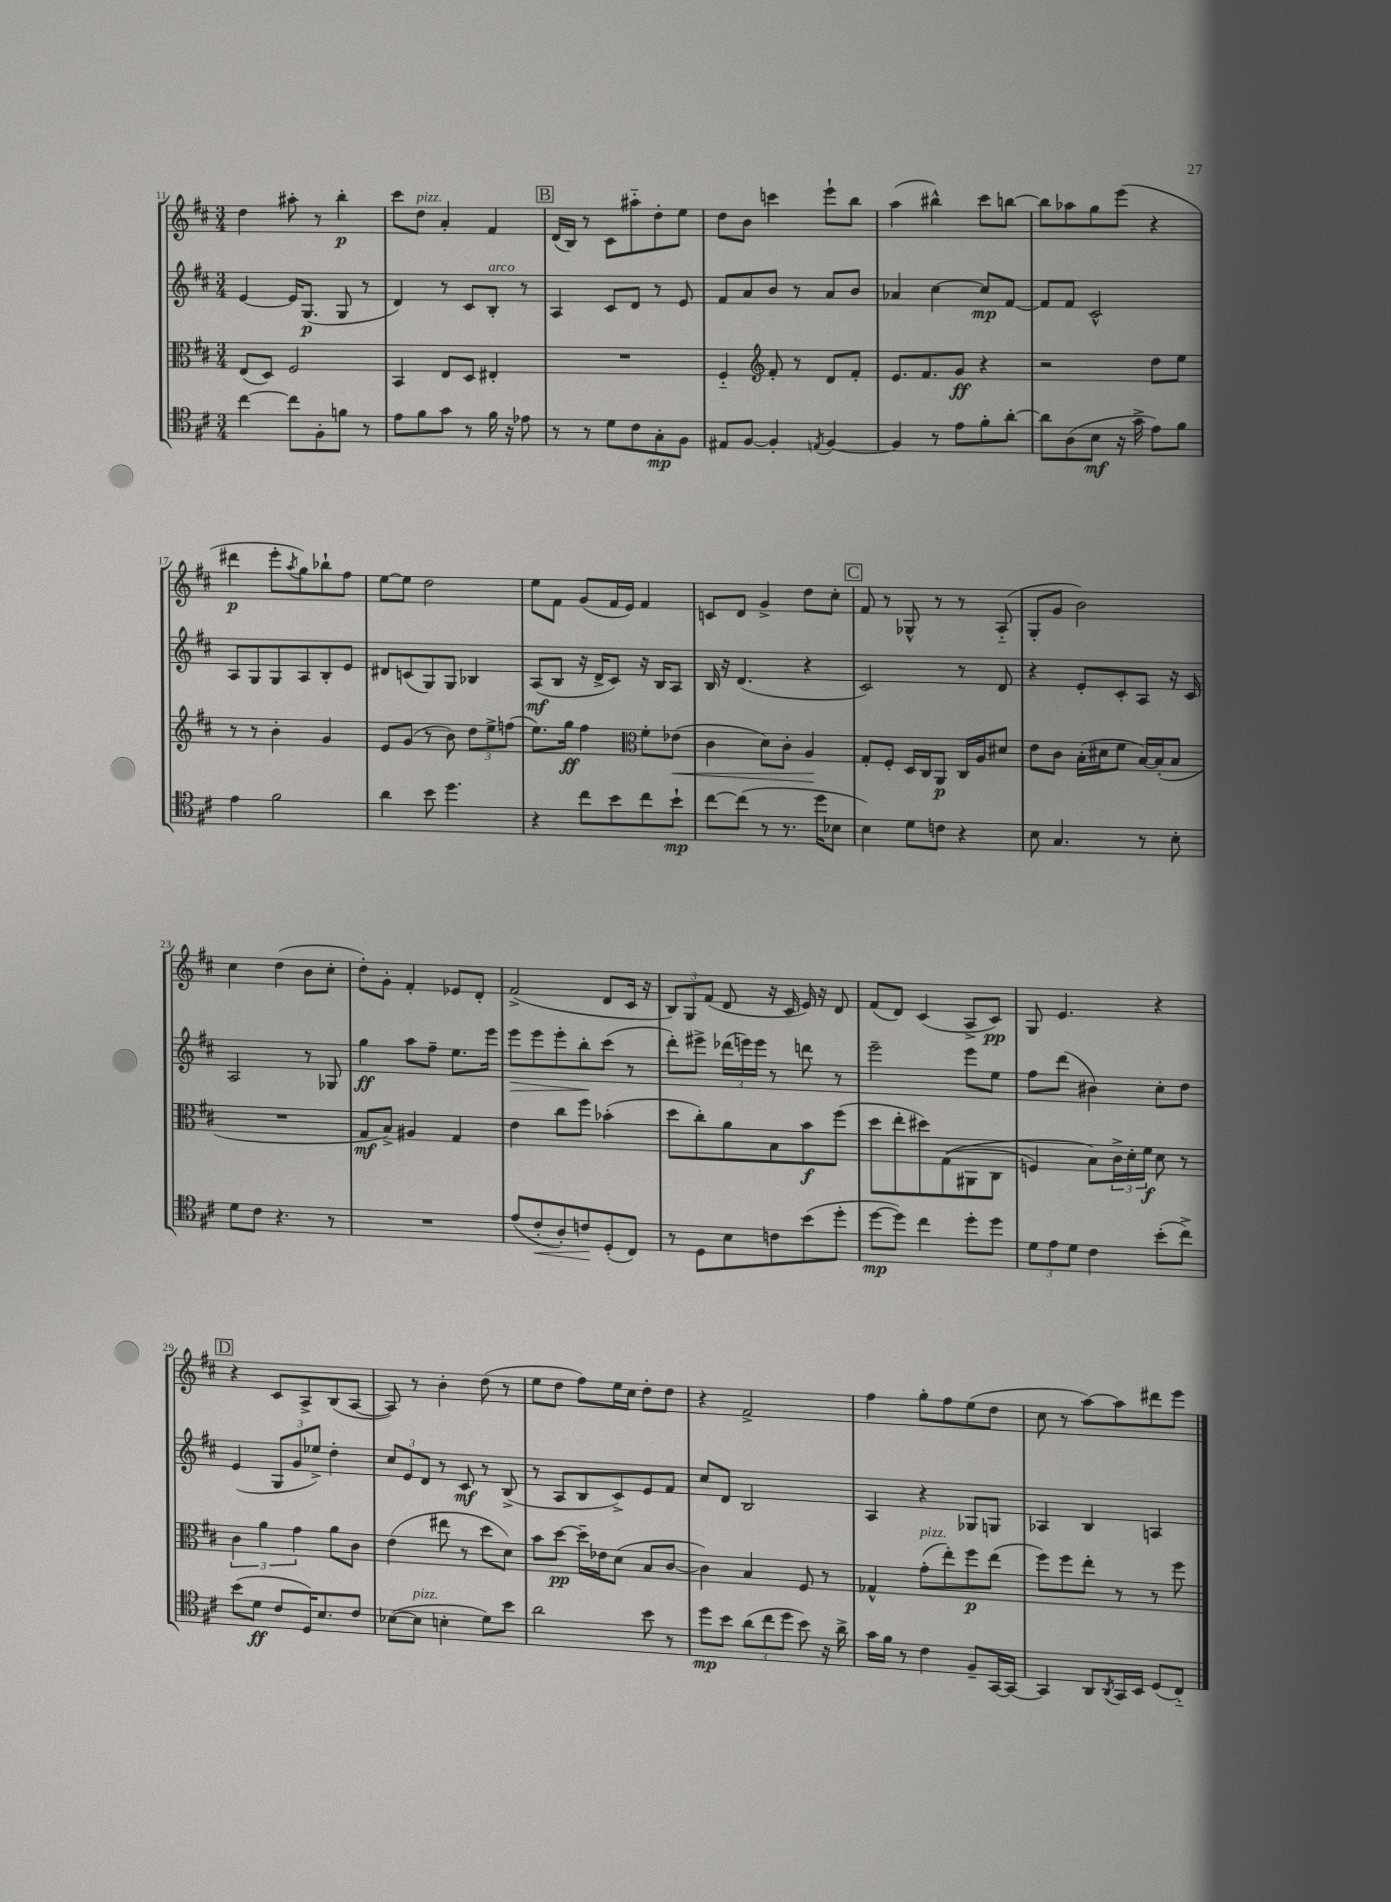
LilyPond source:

<<
\new StaffGroup <<
\new Staff = "s0" {
    \clef treble \key d \major \numericTimeSignature \time 3/4
    d''4 ais''8-. r8 b''4-.\p |
    cis'''8 d''8^\markup { \italic "pizz." } a'4-. fis'4 |
    \mark \markup { \box "B" } d'16( b16) r8 cis'8 ais''8-_ d''8-. e''8 |
    d''8 b'8 c'''4 e'''8-! b''8 |
    a''4( bis''4-^) cis'''8 b''8~ |
    b''8 aes''8 g''8 e'''8( r4 |
    dis'''4\p e'''8-. \acciaccatura { a''8 } g''8) bes''8-! fis''8 |
    e''8~ e''8 d''2 |
    e''8 fis'8 g'8( fis'16 e'16) fis'4 |
    c'8 d'8 g'4-> d''8 cis''8-. |
    \mark \markup { \box "C" } fis'8 r8 ges8-^ r8 r8 a8-_( |
    g8-. g'8 b'2) |
    cis''4 d''4( b'8 cis''8-. |
    d''8-.) g'8-. fis'4-. ees'8 d'8-. |
    fis'2->( d'8 cis'16 r16 |
    \tuplet 3/2 { b8) g8 fis'8( } d'8 r16 cis'16 e'16) r16 d'8 |
    fis'8( d'8) cis'4( a8-> cis'8\pp) |
    g8 e'4. r4 |
    \mark \markup { \box "D" } r4 cis'8 a8-> b8( a8~ |
    a8) r8 b'4-. d''8( r8 |
    e''8 d''8 fis''8) e''16 cis''16 d''8-. d''8 |
    r4 fis'2-> |
    fis''4 g''8-. fis''8 e''8( d''8 |
    cis''8 r8 a''8~) a''8 dis'''8 e'''8 \bar "|." |
}
\new Staff = "s1" {
    \clef treble \key d \major \numericTimeSignature \time 3/4
    e'4~ e'16 g8.\p( g8 r8 |
    d'4) r8 cis'8 b8-.^\markup { \italic "arco" } r8 |
    \mark \markup { \box "B" } a4 cis'8 d'8 r8 e'8 |
    fis'8 a'8 b'8 r8 a'8 b'8 |
    aes'4 cis''4~ cis''8\mp fis'8~ |
    fis'8 fis'8 cis'2-^ |
    a8 g8 g8 a8 b8-. e'8 |
    dis'8 c'8( g8) g8 bes4 |
    a8\mf( b8 r16 d'16-> cis'8) r16 b16 a8 |
    b16 r16 d'4.( r4 |
    \mark \markup { \box "C" } cis'2) r8 d'8 |
    r4 e'8-. cis'8-. a8 r16 cis'16 |
    a2 r8 ges8 |
    g''4\ff a''8 fis''8-- e''8. e'''16 |
    e'''8\> e'''8 e'''8-. b''8-.\! cis'''8( r8 |
    d'''8-.) eis'''8-> \tuplet 3/2 { des'''16( e'''16) e'''16 } r8 d'''8 r8 |
    e'''2-- e'''8 e''8 |
    fis''8 d'''8( bis'4) cis''8-. d''8 |
    \mark \markup { \box "D" } e'4( \tuplet 3/2 { g8 g'8 ees''8->) } d''4-. |
    \tuplet 3/2 { cis''8 e'8 d'8 } r8 cis'8\mf r8 b8->( |
    r8 a8 b8 cis'8->) e'8 fis'8 |
    cis''8 d'8 b2 |
    a4 r4 ges8 g8 |
    aes4 b4 a4 \bar "|." |
}
\new Staff = "s2" {
    \clef alto \key d \major \numericTimeSignature \time 3/4
    e8( d8) fis2 |
    b,4 e8 d8 eis4-. |
    \mark \markup { \box "B" } R2. |
    fis4-_ \clef treble fis'8-. r8 d'8 fis'8-. |
    e'8. fis'8. g'8\ff r4 |
    r2 d''8 e''8 |
    r8 r8 b'4-. g'4 |
    e'8 g'8( r8 b'8) \tuplet 3/2 { d''8 e''8-> f''8( } |
    e''8.) g''16\ff fis''4 \clef alto fis'8-. ees'8\<( |
    cis'4 d'8) cis'8-. a4\! |
    \mark \markup { \box "C" } g8-. fis8-. d16 cis16 a,8\p cis16 a16 dis'8 |
    e'8 cis'8 b16-.( dis'16 fis'8 b16~) b16-.( b8 |
    R2. |
    g8\mf b8->) ais4 g4 |
    e'4 cis''8 fis''8 bes'4-.( |
    d''8 cis''8-.) a'8 b8 b'8\f fis''8( |
    d''8 e''8-. dis''8) g8(\( ais,8 cis8 |
    f4) b8\) \tuplet 3/2 { cis'16-> d'16-. fis'16\f } d'8 r8 |
    \mark \markup { \box "D" } \tuplet 3/2 { cis'4 a'4 g'4 } a'8 cis'8 |
    e'4( eis''8 r8 d''8 d'8) |
    b'8 d''8~\pp d''16-- ees'16 d'8( b8 cis'8~ |
    cis'4) b4 fis8 r8 |
    ges4-^ g'8-.^\markup { \italic "pizz." }( e''8-.) fis''8\p e''8( |
    fis''8) fis''8 e''8-. r8 r8 fis''8 \bar "|." |
}
\new Staff = "s3" {
    \clef tenor \key d \major \numericTimeSignature \time 3/4
    cis''4~ cis''8 fis8-. f'8 r8 |
    e'8 fis'8 g'8 r8 fis'16 r16 ees'8 |
    \mark \markup { \box "B" } r8 r8 d'8 cis'8 g8-.\mp fis8 |
    eis8 fis8~ fis4-. \acciaccatura { e8 } fis4~ |
    fis4 r8 e'8 fis'8-. a'8~-. |
    a'8 a8( b8\mf r16 g'16-> e'8) fis'8 |
    e'4 fis'2 |
    a'4 b'8 d''4. |
    r4 cis''8 b'8 cis''8 b'8-!\mp |
    cis''8~ cis''8( r8 r8. d''16 bes8 |
    \mark \markup { \box "C" } b4) d'8 c'8 r4 |
    b8 g4. r8 b8-. |
    d'8 cis'8 r4. r8 |
    R2. |
    e'8( cis'8-.\< a8-.) c'8\! d8-.( cis8) |
    r8 d8 b8 c'8 b'8( d''8-. |
    d''8~\mp d''8) cis''4 d''8-. d''8 |
    \tuplet 3/2 { d'8 e'8 d'8 } cis'4 b'8-.( cis''8->) |
    \mark \markup { \box "D" } b'8( d'8\ff cis'8 d16) b8. cis'8 |
    bes8~( bes8^\markup { \italic "pizz." } b4-. d'8) b'8 |
    a'2 b'8 r8 |
    d''8\mp b'8 \tuplet 3/2 { a'8( cis''8 d''8 } b'8) r16 a'16-> |
    g'16 fis'16 r8 cis'4 fis8-- g,16~ g,16~ |
    g,4 a,8 \acciaccatura { a,8 } g,16 b,16 d8( cis8-_) \bar "|." |
}
>>
>>
\layout { \context { \Score currentBarNumber = #11 } }
